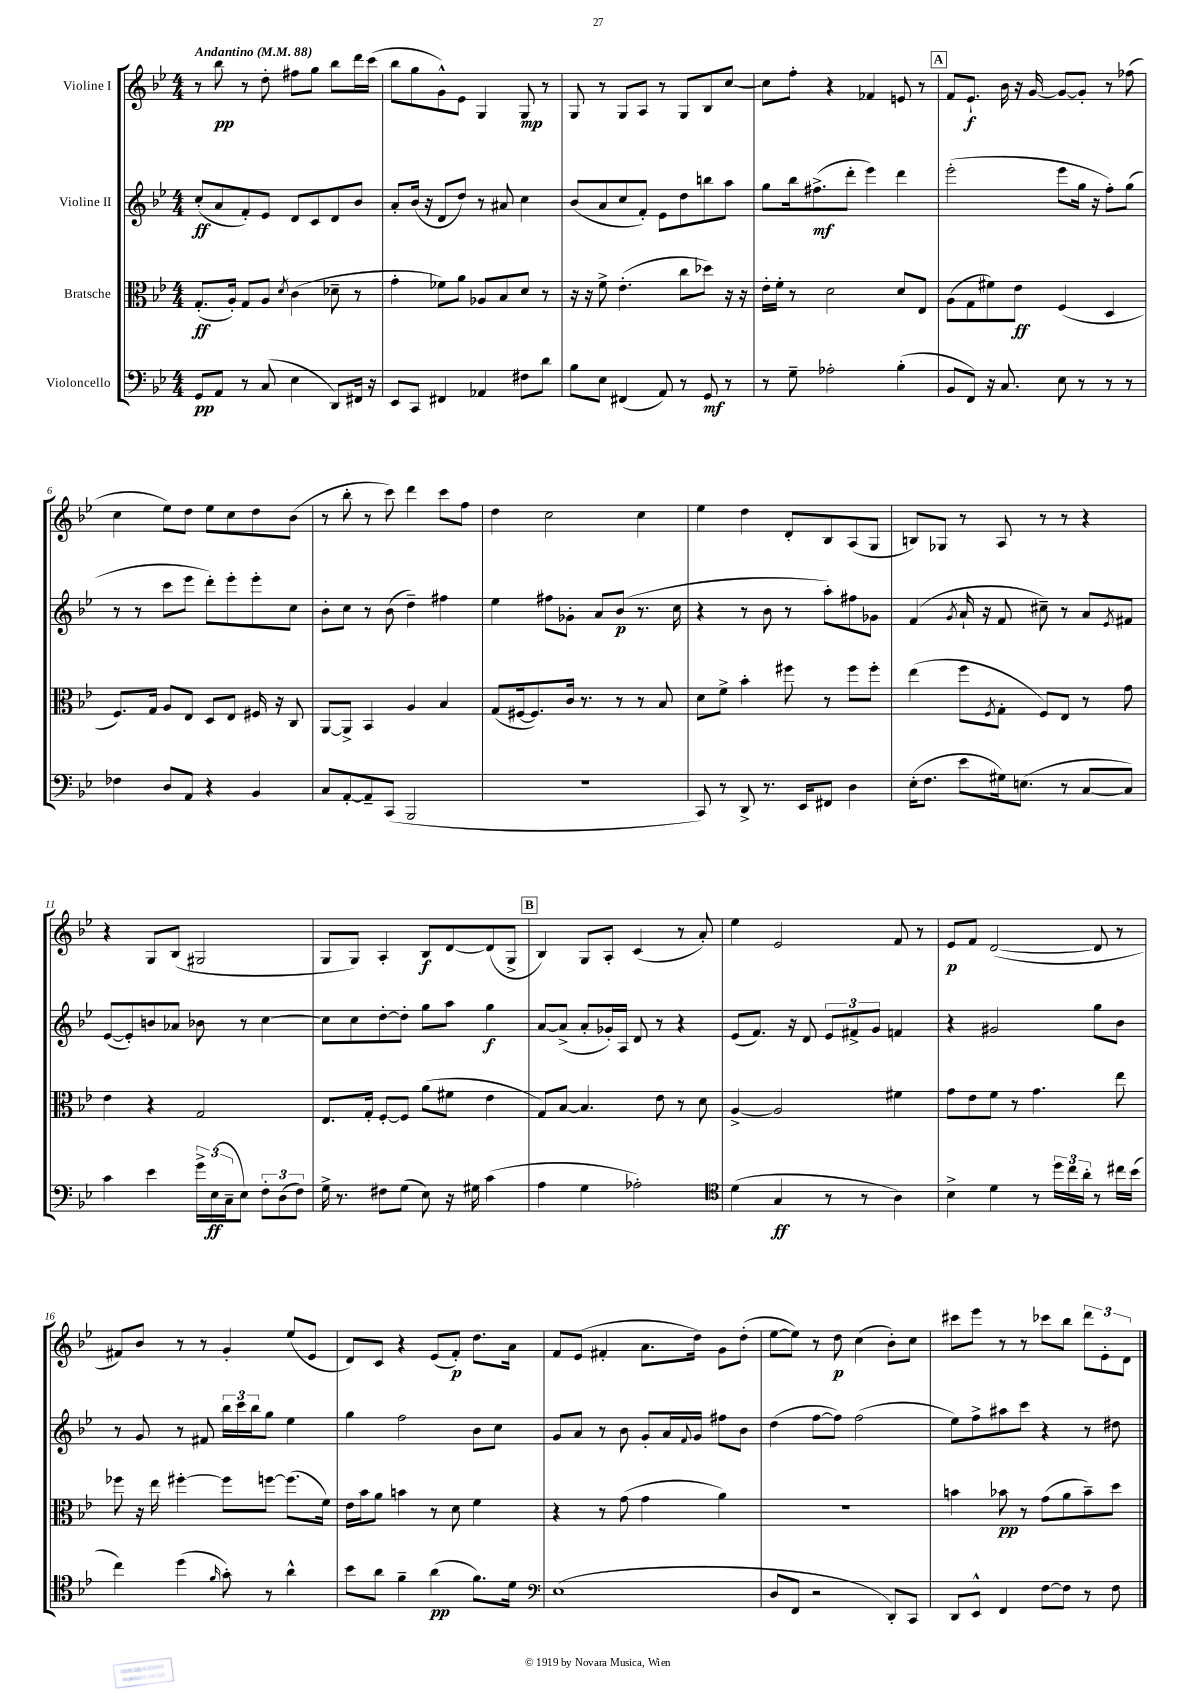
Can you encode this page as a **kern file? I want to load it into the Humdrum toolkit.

**kern	**kern	**kern	**kern
*staff4	*staff3	*staff2	*staff1
*clefF4	*clefC3	*clefG2	*clefG2
*k[b-e-]	*k[b-e-]	*k[b-e-]	*k[b-e-]
*M4/4	*M4/4	*M4/4	*M4/4
*MM88	*MM88	*MM88	*MM88
8GG	(8.G'	(8cc'	8r
8AA	.	8a	8bb-
.	16A')	.	.
8r	8G	8f')	8r
(8C	8A	8e-	8dd'
.	8qd	.	.
4E-	(4c	8d	8ff#
.	.	8c	8gg
8DD)	8d-~	8d	8bb-
16FF#	8r	8b-	16ddd
16r	.	.	(16ccc
=	=	=	=
8EE-	4g'	8a'	8bb-
8CC	.	(16b-	8gg
.	.	16r	.
4FF#	8f-)	8d	8g^^)
.	8a	8dd)	8e-
4AA-	8A-	8r	4G
.	8B-	8a#	.
8F#	8d	4cc	8G
8d	8r	.	8r
=	=	=	=
8B-	16r	(8b-	8G
.	16r	.	.
8E-	8f^	8a	8r
(4FF#	(4.e-'	8cc	8G
.	.	8f')	8A
8AA)	.	8e-	8r
8r	8cc	8dd	8G
8GG	8dd-)	8bb	8B-
8r	16r	8aa	[8cc
.	16r	.	.
=	=	=	=
8r	16e-'	8gg	8cc]
.	16f'	.	.
8G~	8r	16bb-	8ff'
.	.	(8.ff#^	.
2A-'	2d	.	4r
.	.	8ddd'	.
.	.	4eee-)	4f-
(4B-'	8d	4ddd	8e
.	8E-	.	8r
=	=	=	=
8BB-	(8A	(2eee-'	8f
8FF)	8G	.	8.e-`
16r	8f#)	.	.
8.C	.	.	16b-
.	8e-	.	16r
.	.	.	[16g
8E-	(4F	8eee-	8g_
8r	.	16gg	8g']
.	.	16r	.
8r	4D	8ff')	8r
8r	.	(8gg	(8ff-
=	=	=	=
4F-	8.F)	8r	4cc
.	.	8r	.
.	16G	.	.
8D	8A	8ccc	8ee-)
8AA	8E-	8eee-	8dd
4r	8D	8ddd')	8ee-
.	8E-	8eee-'	8cc
4BB-	16F#	8eee-'	8dd
.	16r	.	.
.	8C	8cc	(8b-
=	=	=	=
8C	[8AA	8b-'	8r
[8AA'	8AA^]	8cc	8bb-'
8AA~]	4BB-	8r	8r
(8CC	.	(8b-	8ccc)
2BBB-	4A	4dd~)	4ddd
.	4B-	4ff#	8ccc
.	.	.	8ff
=	=	=	=
1r	(8G	4ee-	4dd
.	[16F#	.	.
.	8.F#])	.	.
.	.	8ff#	2cc
.	16c	8g-'	.
.	8.r	.	.
.	.	8a	.
.	8r	(8b-	.
.	8r	8.r	4cc
.	8B-	.	.
.	.	16cc	.
=	=	=	=
8CC)	8d	4r	4ee-
8r	8f^	.	.
8DD^	4b-'	8r	4dd
8.r	.	8b-	.
.	8ff#	8r	8d'
16EE-	.	.	.
8FF#	8r	8aa')	8B-
4D	8ff#	8ff#	(8A
.	8ff#'	8g-	8G
=	=	=	=
(16E-'	(4ee-	(4f	8B)
8.F	.	.	.
.	.	.	8G-
.	.	8qg	.
8e-	8ff	16a`	8r
.	.	16r	.
.	8qF	.	.
16G#)	8G'	8f	8A
(8.E	.	.	.
.	8F)	8cc#~)	8r
8r	8E-	8r	8r
[8C	8r	8a	4r
.	.	8qe-	.
8C])	8g	8f#	.
=	=	=	=
4c	4e-	([8e-	4r
.	.	8e-'])	.
4e-	4r	8b	8G
.	.	8a-	(8B-
24g^	2G	8b-	2G#
(24E-	.	.	.
24C~	.	.	.
8E-)	.	8r	.
12F'	.	[4cc	.
(12D	.	.	.
12F)	.	.	.
=	=	=	=
16G^	8.E-	8cc]	8G
8.r	.	.	.
.	.	8cc	8G)
.	16G'	.	.
8F#	[8F'	[8dd'	4A'
(8G	8F]	8dd']	.
8E-)	(8a	8gg	8B-
16r	8f#	8aa	[8d
16G#	.	.	.
(4c	4e-	4gg	(8d]
.	.	.	8G^
=	=	=	=
4A	8G)	[8a	4B-)
.	[8B-	(8a^]	.
4G	4.B-]	8a'	8G
.	.	16g-')	8A'
.	.	16A	.
2A-')	.	8d	(4c
.	8e-	8r	.
.	8r	4r	8r
.	8d	.	8a')
=	=	=	=
*clefC4	*	*	*
(4d	[4A^	(8e-	4ee-
.	.	8.f)	.
4G	2A]	.	2e-
.	.	16r	.
.	.	8d	.
8r	.	12e-	.
.	.	12f#^	.
8r	.	.	.
.	.	12g	.
4A)	4f#	4f	8f
.	.	.	8r
=	=	=	=
4B-^	8g	4r	8e-
.	8e-	.	8f
4d	8f	2g#	([2d
.	8r	.	.
8r	4.g	.	.
24dd	.	.	.
24cc	.	.	.
24a'	.	.	.
8r	.	8gg	8d]
16cc#	8ee-	8b-	8r
(16b-	.	.	.
=	=	=	=
4cc)	8ff-	8r	8f#)
.	16r	8g	8b-
.	16ee-	.	.
(4dd	[4ff#'	8r	8r
.	.	8f#	8r
16qqf	.	.	.
8g')	8ff#]	24bb-	4g'
.	.	24ccc	.
.	.	24bb-	.
8r	[8ff	8gg	.
4a^^	(8.ff]	4ee-	(8ee-
.	.	.	8e-
.	16f)	.	.
=	=	=	=
8b-	16e-	4gg	8d)
.	16b-	.	.
8a	8a	.	8c
4f~	4b	2ff	4r
(4a	8r	.	(8e-
.	8d	.	8f')
8.f)	4f	8b-	8.dd
.	.	8cc	.
16d	.	.	16a
=	=	=	=
*clefF4	*	*	*
(1E-	4r	8g	8f
.	.	8a	(8e-
.	8r	8r	4f#'
.	(8g	8b-	.
.	4g	8g'	8.a
.	.	16a	.
.	.	8qqf	.
.	.	16g	16dd)
.	4a)	8ff#	8g
.	.	8b-	(8dd'
=	=	=	=
8D	1r	(4dd	[8ee-
8FF	.	.	8ee-])
2r	.	[8ff	8r
.	.	8ff])	8dd
.	.	(2ff	(4cc
8DD')	.	.	8b-')
8CC	.	.	8cc
=	=	=	=
8DD	4b	8ee-)	8ccc#
8EE-^^	.	8ff^	8eee-
4FF	8b-	8aa#	8r
.	8r	8ccc	8r
[8F	(8g	4r	8ccc-
8F]	8a	.	8bb-
8r	8b-~)	8r	12ddd
.	.	.	12e-'
8F	8dd	8dd#	.
.	.	.	12d
==	==	==	==
*-	*-	*-	*-
